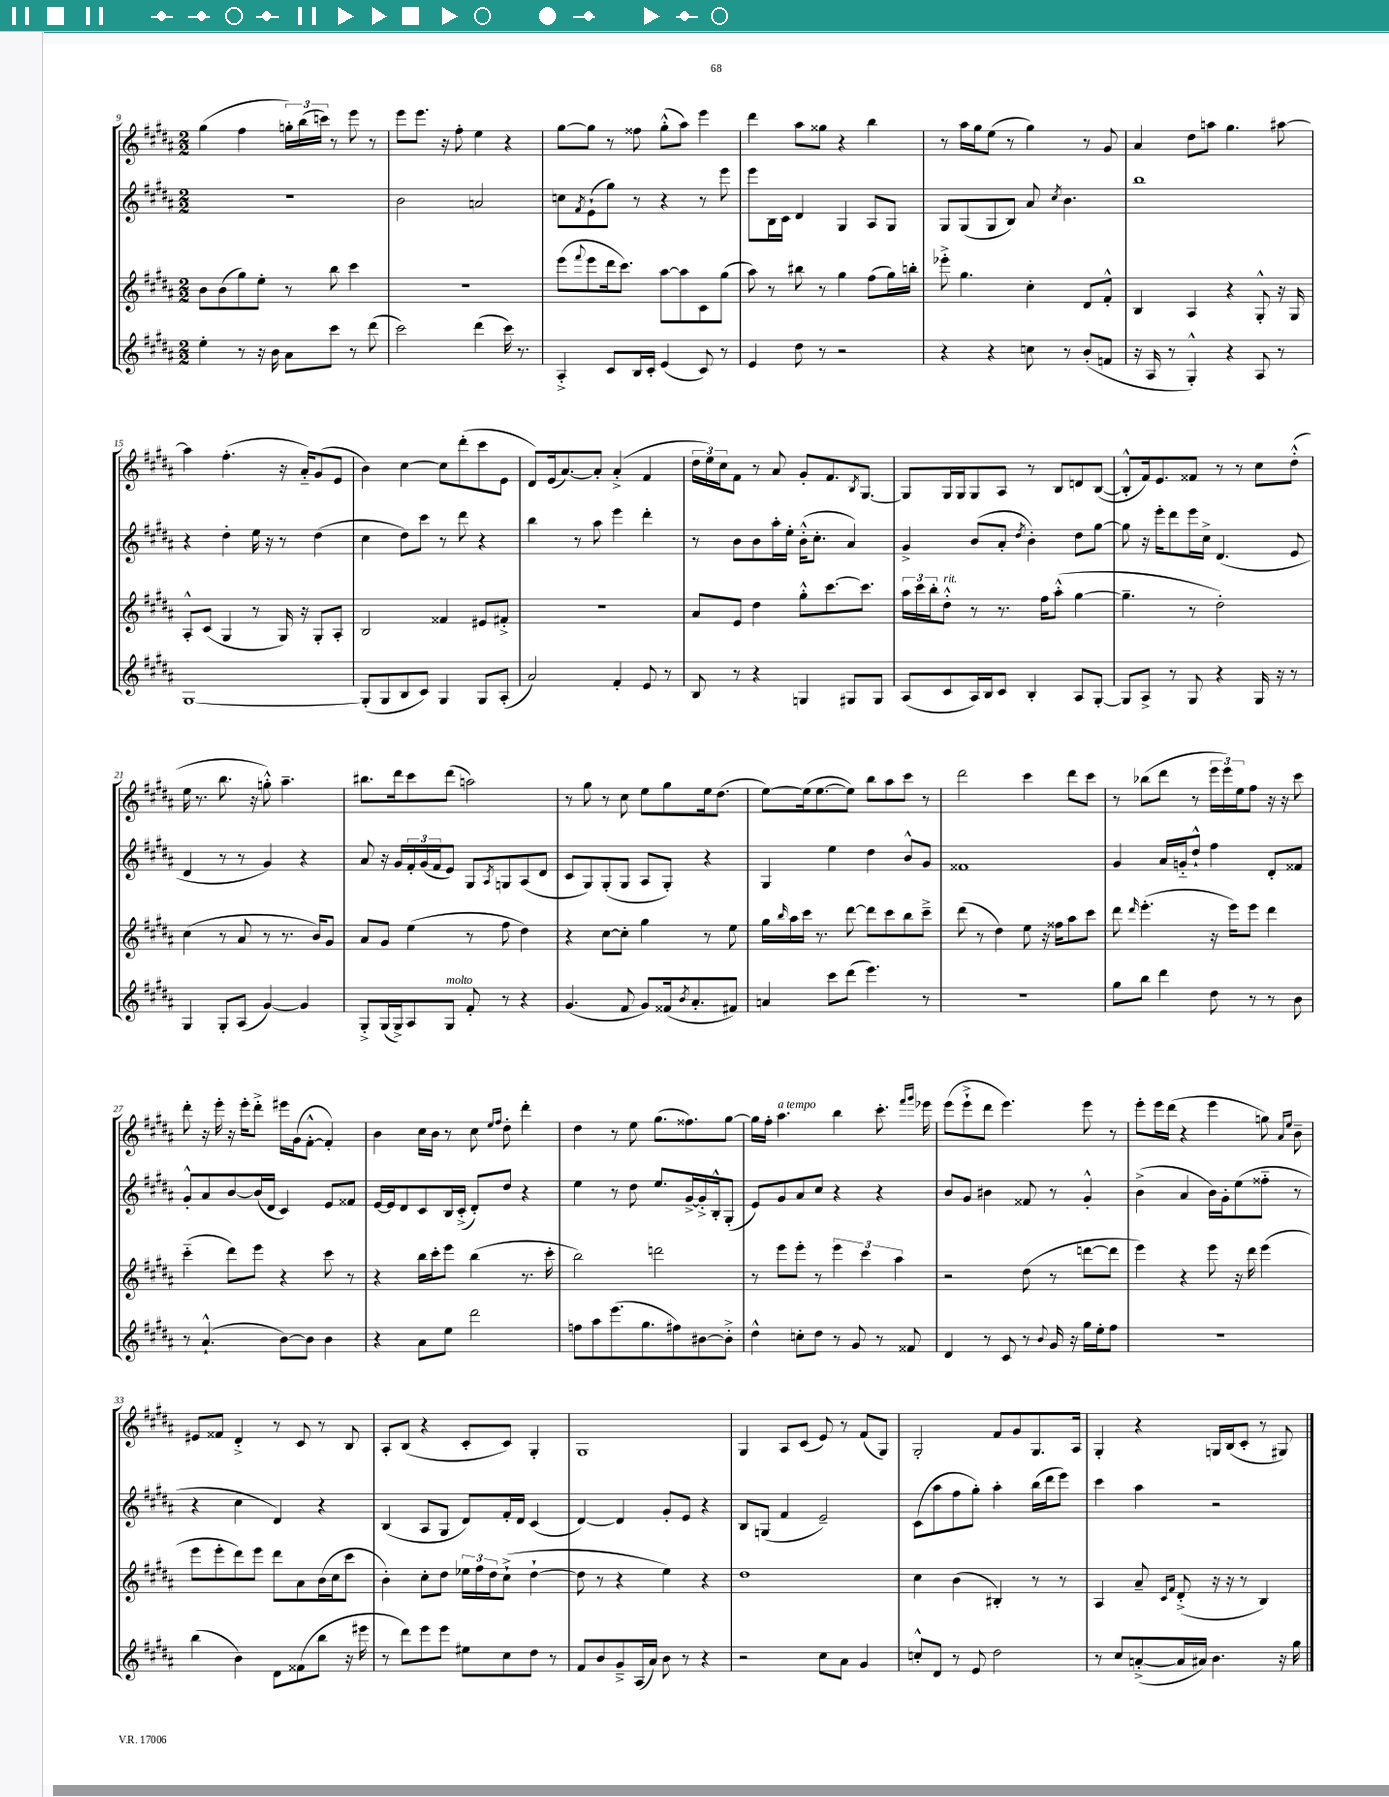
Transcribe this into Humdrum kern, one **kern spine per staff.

**kern	**kern	**kern	**kern
*part4	*part3	*part2	*part1
*staff4	*staff3	*staff2	*staff1
*clefG2	*clefG2	*clefG2	*clefG2
*k[f#c#g#d#a#]	*k[f#c#g#d#a#]	*k[f#c#g#d#a#]	*k[f#c#g#d#a#]
*M2/2	*M2/2	*M2/2	*M2/2
=9	=9	=9	=9
4ee'\	8b\L	1r	(4gg#\
.	(8b\	.	.
8r	8gg#\)	.	4ff#\
16r	8ee'\J	.	.
16b\	.	.	.
8a#\L	8r	.	24ggn'\LL)
.	.	.	(24bb\
.	.	.	24cccn\JJ)
8ccc#\J	8bb\	.	8r
8r	4ccc#\	.	8eee\
(8ddd#\	.	.	8r
=10	=10	=10	=10
2ccc#\)	1r	2b\	8eee\L
.	.	.	8.eee\J
.	.	.	16r
.	.	.	8ff#'\
(4ddd#\	.	2an/	4ee\
16ccc#\)	.	.	4r
8.r	.	.	.
=11	=11	=11	=11
4A#'^/	(8eee\L	8ccn\L	[8gg#\L
.	8qqfff#/	8qf#/	.
.	8eee\	(8e`\	8gg#\J]
8c#/L	16ddd#\k	8gg#\J)	8r
.	8.ccc#\J)	.	.
16B/L	.	8r	8ff##X\
16c#'/JJ	.	.	.
(4e/	[8aa#\L	4r	(8gg#'^^\L
.	8aa#\]	.	8aa#\J)
8c#/)	8c#\	8r	4eee\
8r	(8gg#\J	8eee\	.
=12	=12	=12	=12
4e/	8aa#\)	8eee\L	4ddd#\
.	8r	16B\L	.
.	.	16c#\JJ	.
8dd#\	8bb#X\	4d#/	8aa#\L
8r	8r	.	8gg##X\J
2r	4gg#\	4G#/	4r
.	(8ff#\L	8A#/L	4bb\
.	16gg#\L)	8G#/J	.
.	16bbn'\JJ	.	.
=13	=13	=13	=13
4r	8eee-X'^\	8G#/L	8r
.	4.gg#\	(8G#/	16aa#\LL
.	.	.	16gg#\J
4r	.	8G#/	(8ee\J
.	.	8B/J)	8r
8ccn\	4cc#'\	8a#/	4gg#\)
.	.	8qcc#/	.
8r	.	4.b\	.
(8b'/L	8d#/L	.	8r
8fn/J	8f#'^^/J	.	8g#/
=14	=14	=14	=14
16r	4B/	1bb	4a#/
16A#/	.	.	.
8r	.	.	.
4G#'^^/)	4A#/	.	8dd#\L
.	.	.	8aan\J
4r	4r	.	4.gg#\
8A#/	8G#'^^/	.	.
8r	16r	.	[8aa#X\
.	16G#/	.	.
!!LO:LB:g=z
=15	=15	=15	=15
[1G#	8A#'^^/L	4r	4aa#\]
.	(8c#/J	.	.
.	4G#/	4dd#'\	(4.ff#'\
.	8r	16ee\	.
.	.	16r	.
.	16G#/)	8r	16r
.	16r	.	16a#/KL)
.	8G#'/L	(4dd#\	(8g#/
.	8A#'/J	.	8e/J
=16	=16	=16	=16
(8G#'/L]	2B/	4cc#\	4b\)
8G#/	.	.	.
8B/	.	8dd#\L)	[4cc#\
8c#/J)	.	8ccc#\J	.
4G#/	4f##X/	8r	8cc#\L]
.	.	8ddd#\	(8ddd#'\
8G#/L	8e#X/L	4r	8ccc#\
(8A#'/J	8f#X'^/J	.	8e\J
=17	=17	=17	=17
2a#/)	1r	4bb\	8d#/L)
.	.	.	(16e/k
.	.	.	[8.a#/)
.	.	8r	.
.	.	8aa#\	8a#'/J]
4f#'/	.	4eee\	(4a#'^/
8e/	.	4ddd#'\	4f#/
8r	.	.	.
=18	=18	=18	=18
8B/	8a#/L	8r	24dd#\LL
.	.	.	24ee\)
.	.	.	24cc#\J
8r	8e/J	8b\L	8f#\J
4r	4dd#\	8b\	8r
.	.	16aa#'\L	8a#/
.	.	16ee'\JJ	.
4Gn/	8gg#'^^\L	(16b'^^\KL	8g#'/L
.	.	8.cc#'\J	.
.	[8.ccc#\	.	8.f#/
8G#X/L	.	4a#/)	.
.	.	.	8qB/
.	8.ccc#\J]	.	[8.G#/J
8G#/J	.	.	.
=19	=19	=19	=19
(8A#/L	24aa#\LL	4g#^/	8G#/L]
.	24ccc#\	.	.
.	24bb'\J	.	.
!	!LO:TX:a:i:t=rit.	!	!
8c#/	8dd#'^^\J	.	16G#/L
.	.	.	16G#/J
16A#/L)	8r	(8b/L	8G#/
16B/J	.	.	.
8c#/J	8.r	8a#'/J	8A#/J
.	.	8qdd#/	.
4B'/	.	4b'\)	8r
.	16ff#\KL	.	.
.	(8aa#'^^\J	.	8B/L
8A#/L	[4gg#\	8dd#\L	8dn/
[8G#'/J	.	[8gg#\J	([8B/J
=20	=20	=20	=20
8G#/L]	4.gg#~\]	8gg#\]	8B'^^/L]
8A#^/J	.	16r	16f#/k)
.	.	16eee'\KL	8.e/
8r	.	8ddd#\	.
8G#/	8r	16eee\L	8f##X/J
.	.	16cc#^\JJ	.
4r	2dd#'\)	(4.d#/	8r
.	.	.	8r
16G#/	.	.	8cc#\L
16r	.	.	.
8r	.	8e/	(8dd#'^^\J
!!LO:LB:g=z
=21	=21	=21	=21
4G#/	(4cc#\	4d#/	16ee\
.	.	.	8.r
8G#'/L	8r	8r	8.bb\
(8A#/J	8a#/	8r	.
.	.	.	16r
[4g#/)	8r	4g#/)	8ggn'^^\)
.	8.r	.	4.aa#~\
4g#/]	.	4r	.
.	16b/KL)	.	.
.	8g#/J	.	.
=22	=22	=22	=22
8G#'^/L	8a#/L	8a#/	8.bb#X\L
(16G#/L	8g#/J	16r	.
16G#^/J)	.	16g#/LL	16ddd#\k
8A#/	(4ee\	24f#'/	8ccc#\
.	.	(24g#/	.
.	.	24f#/J	.
!LO:TX:a:i:t=molto	!	!	!
8G#/J	.	8e/J)	(8ddd#\J
8f#'/	8r	8G#/L	2aan\)
.	.	8qA#/	.
8r	8ff#\	8Gn/	.
4r	4dd#\)	(8A#/	.
.	.	8d#/J	.
=23	=23	=23	=23
(4.g#/	4r	8c#/L	8r
.	.	8G#/)	8gg#\
.	[8cc#\L	(8G#'/	8r
8f#/	8cc#'\J]	8G#/J	8cc#\
8g#/L)	4gg#\	8A#/L	8ee\L
(16f##X/k	.	8G#'/J)	8gg#\
8qb/	.	.	.
8.a#'/	.	.	.
.	8r	4r	16ee\k
.	.	.	(8.dd#\J
8f#X/J)	8ee\	.	.
=24	=24	=24	=24
4an/	16gg#\LL	4G#/	[8ee\L)
.	16qqbb/	.	.
.	16aa#\	.	.
.	16ccc#\JJ	.	(16ee\k]
.	8.r	.	[8.ee\
8ccc#\L	.	4ee\	.
(8ddd#\J	[8ddd#\	.	8ee\J])
4.eee\)	8ddd#\L]	4dd#\	8bb\L
.	8ccc#\	.	8aa#\
.	8bb\	8b^^/L	8ccc#\J
8r	8ccc#~^\J	8g#/J	8r
=25	=25	=25	=25
1r	(8ddd#\	1f##X	2ddd#\
.	8r	.	.
.	4dd#\)	.	.
.	8ee\	.	4ccc#\
.	16r	.	.
.	16ff##X\KL	.	.
.	8aa#\	.	8ddd#\L
.	8ccc#\J	.	8ccc#\J
=26	=26	=26	=26
8gg#\L	8ddd#\	4g#/	8r
.	16qqddd#/	.	.
8bb\J	(4.eee'\	.	(8bb-X\L
4ddd#\	.	16a#/LL	8ddd#\J
.	.	16gn/J	.
.	.	8dd#`^^/J	8r
8dd#\	16r	4ff#\	24eee\LL
.	.	.	24eee\)
.	16eee\KL)	.	.
.	.	.	24ee\J
8r	8eee\J	.	8ff#\J
8r	4ddd#\	8d#'/L	16r
.	.	.	16r
8b\	.	8f##X/J	8ccc#\
!!LO:LB:g=z
=27	=27	=27	=27
8r	(4ccc#\	8g#'^^/L	8ddd#'\
(4.a#`^^/	.	8a#/	16r
.	.	.	16eee'\
.	8ddd#\L)	[8b/	16r
.	.	.	16eee'\KL
.	8eee\J	(16b/L]	8ddd#'^\J
.	.	16d#/JJ	.
[8b\L)	4r	4c#/)	16eee#X\LL
.	.	.	(16g#\J
8b\J]	.	.	[8f#'^^\J
4b\	8ccc#\	8e/L	4f#'/])
.	8r	8f##X/J	.
=28	=28	=28	=28
4r	4r	[16e/LL	4b\
.	.	16e/J]	.
.	.	8d#/	.
8a#\L	16bb\LL	8c#/	16cc#\LL
.	16ccc#'\J	.	16b\JJ
8ee\J	8eee\J	16B/L	8r
.	.	(16c#'^/JJ	.
2ddd#\	(4bb\	8d#'/L)	8cc#\
.	.	.	16qqee/LL
.	.	.	16qqff#/JJ
.	.	8dd#/J	8dd#'\
.	8.r	4r	4ddd#'\
.	16ccc#'\	.	.
=29	=29	=29	=29
8ffn\L	2bb\)	4ee\	4dd#\
8aa#\	.	.	.
(8.eee\	.	8r	8r
.	.	8dd#\	8ee\
8.gg#\	.	.	.
.	2dddn\	8.ee/L	(8.gg#\L
8ff#X\)	.	.	.
.	.	[16g#^/L	8.ff##X\)
[8b#X\	.	16g#'^/]	.
.	.	16B'^^/J	.
8b#'^\J]	.	(8G#'/J	[8gg#\J
=30	=30	=30	=30
4dd#^^\	8r	8e/L)	16gg#\LL]
.	.	.	16ff#'\JJ
!	!	!	!LO:TX:a:i:t=a tempo
.	8eee\L	8g#/	4.aa#\
8ccn'\L	8eee'\J	8a#/	.
8dd#\J	8r	8cc#/J	.
8r	6eee\	4r	4bb\
8g#/	.	.	.
.	6ccc#\	.	.
8r	.	4r	8.ccc#'\
.	6aa#\	.	.
8f##X/	.	.	.
.	.	.	16qqfff#/LL
.	.	.	16qqggg#/JJ
.	.	.	16eee-X\
=31	=31	=31	=31
4d#/	2r	8b/L	(8eee\L
.	.	8g#/J	8eee`^\
8r	.	4b#X\	8ddd#\J
8c#/	.	.	4.eee\)
8r	(8dd#\	8f##X/	.
8qqb/	.	.	.
16g#/	8r	8r	.
16r	.	.	.
16gg#\LL	[8dddn\L	4g#'^^/	8eee\
16ee'\J	.	.	.
8ff#\J	8ddd\J]	.	8r
=32	=32	=32	=32
1r	4eee\)	(4b^\	8eee'\L
.	.	.	16eee\L
.	.	.	(16ddd#\JJ
.	4r	4a#/	4r
.	8eee\	16b\LL)	4eee\
.	.	16g#'\J	.
.	16r	(8ee\	.
.	16ddd#\	.	.
.	(4eee\	8ff##X\J	8ggn\)
.	.	.	16qqa#/LL
.	.	.	16qqee/JJ
.	.	8r	8b~\
!!LO:LB:g=z
=33	=33	=33	=33
(4bb\	8eee\L	4r	8e#X/L
.	8eee'\	.	8f##X/J
4b\)	8ddd#\)	4cc#\	4d#'^/
.	8eee\J	.	.
8d#\L	8ddd#\L	4d#/)	8r
(8f##X\	8a#\	.	8c#/
8bb\J	(16b\L	4r	8r
.	16cc#\J	.	.
16r	8ccc#\J	.	8B/
16eee#X\	.	.	.
=34	=34	=34	=34
8r	4b'\)	(4B/	8A#'/L
8ddd#\L)	.	.	(8B/J
8eee\	8cc#'\L	8A#/L	4r
8eee\J	8dd#\J	8G#/J	.
8ee#X\L	24ee-X\LL	8d#/L)	8c#'/L
.	24ff#\	.	.
.	24dd#\J	.	.
8cc#\	(8cc#`^\J	16f#'/L	8c#/J)
.	.	16d#/JJ	.
8dd#\J	[4dd#`\	(4c#/	4G#'/
8r	.	.	.
=35	=35	=35	=35
8f#/L	8dd#\]	[4d#/)	1G#
8b/	8r	.	.
8g#~^/	4r	4d#/]	.
(16A#/L	.	.	.
16a#/JJ)	.	.	.
8b\	4ee\)	8g#'/L	.
8r	.	8e/J	.
4r	4r	4r	.
=36	=36	=36	=36
2r	1dd#	8B/L	4G#/
.	.	(8Gn/J	.
.	.	4f#/	8A#/L
.	.	.	(8c#/J
8cc#\L	.	2e~/)	8e/)
8a#\J	.	.	8r
4g#/	.	.	(8f#/L
.	.	.	8G#/J)
=37	=37	=37	=37
8ccn'^^/L	4cc#\	(8c#\L	2G#'/
8d#/J	.	8aa#\	.
8r	(4b\	8ff#\	.
8e/	.	8gg#'\J)	.
2dd#\	4B#X'/)	4aa#'\	8f#/L
.	.	.	8g#/
.	8r	(16bb\LL	8.G#/
.	.	16ddd#\J	.
.	8r	8eee\J)	.
.	.	.	16A#/Jk
=38	=38	=38	=38
8r	4A#/	4ccc#\	4G#'/
8cc#/L	.	.	.
([8an'^/	8a#~/	4aa#\	4r
.	16qqc#/LL	.	.
.	16qqf#/JJ	.	.
16a/L]	(8d#'^/	.	.
16a#X/JJ)	.	.	.
4.b\	16r	2r	16Gn/LL
.	16r	.	(16B/J
.	8r	.	8c#'/J
.	4B/)	.	8r
16r	.	.	8G#X/)
16gg#\	.	.	.
==	==	==	==
*-	*-	*-	*-
